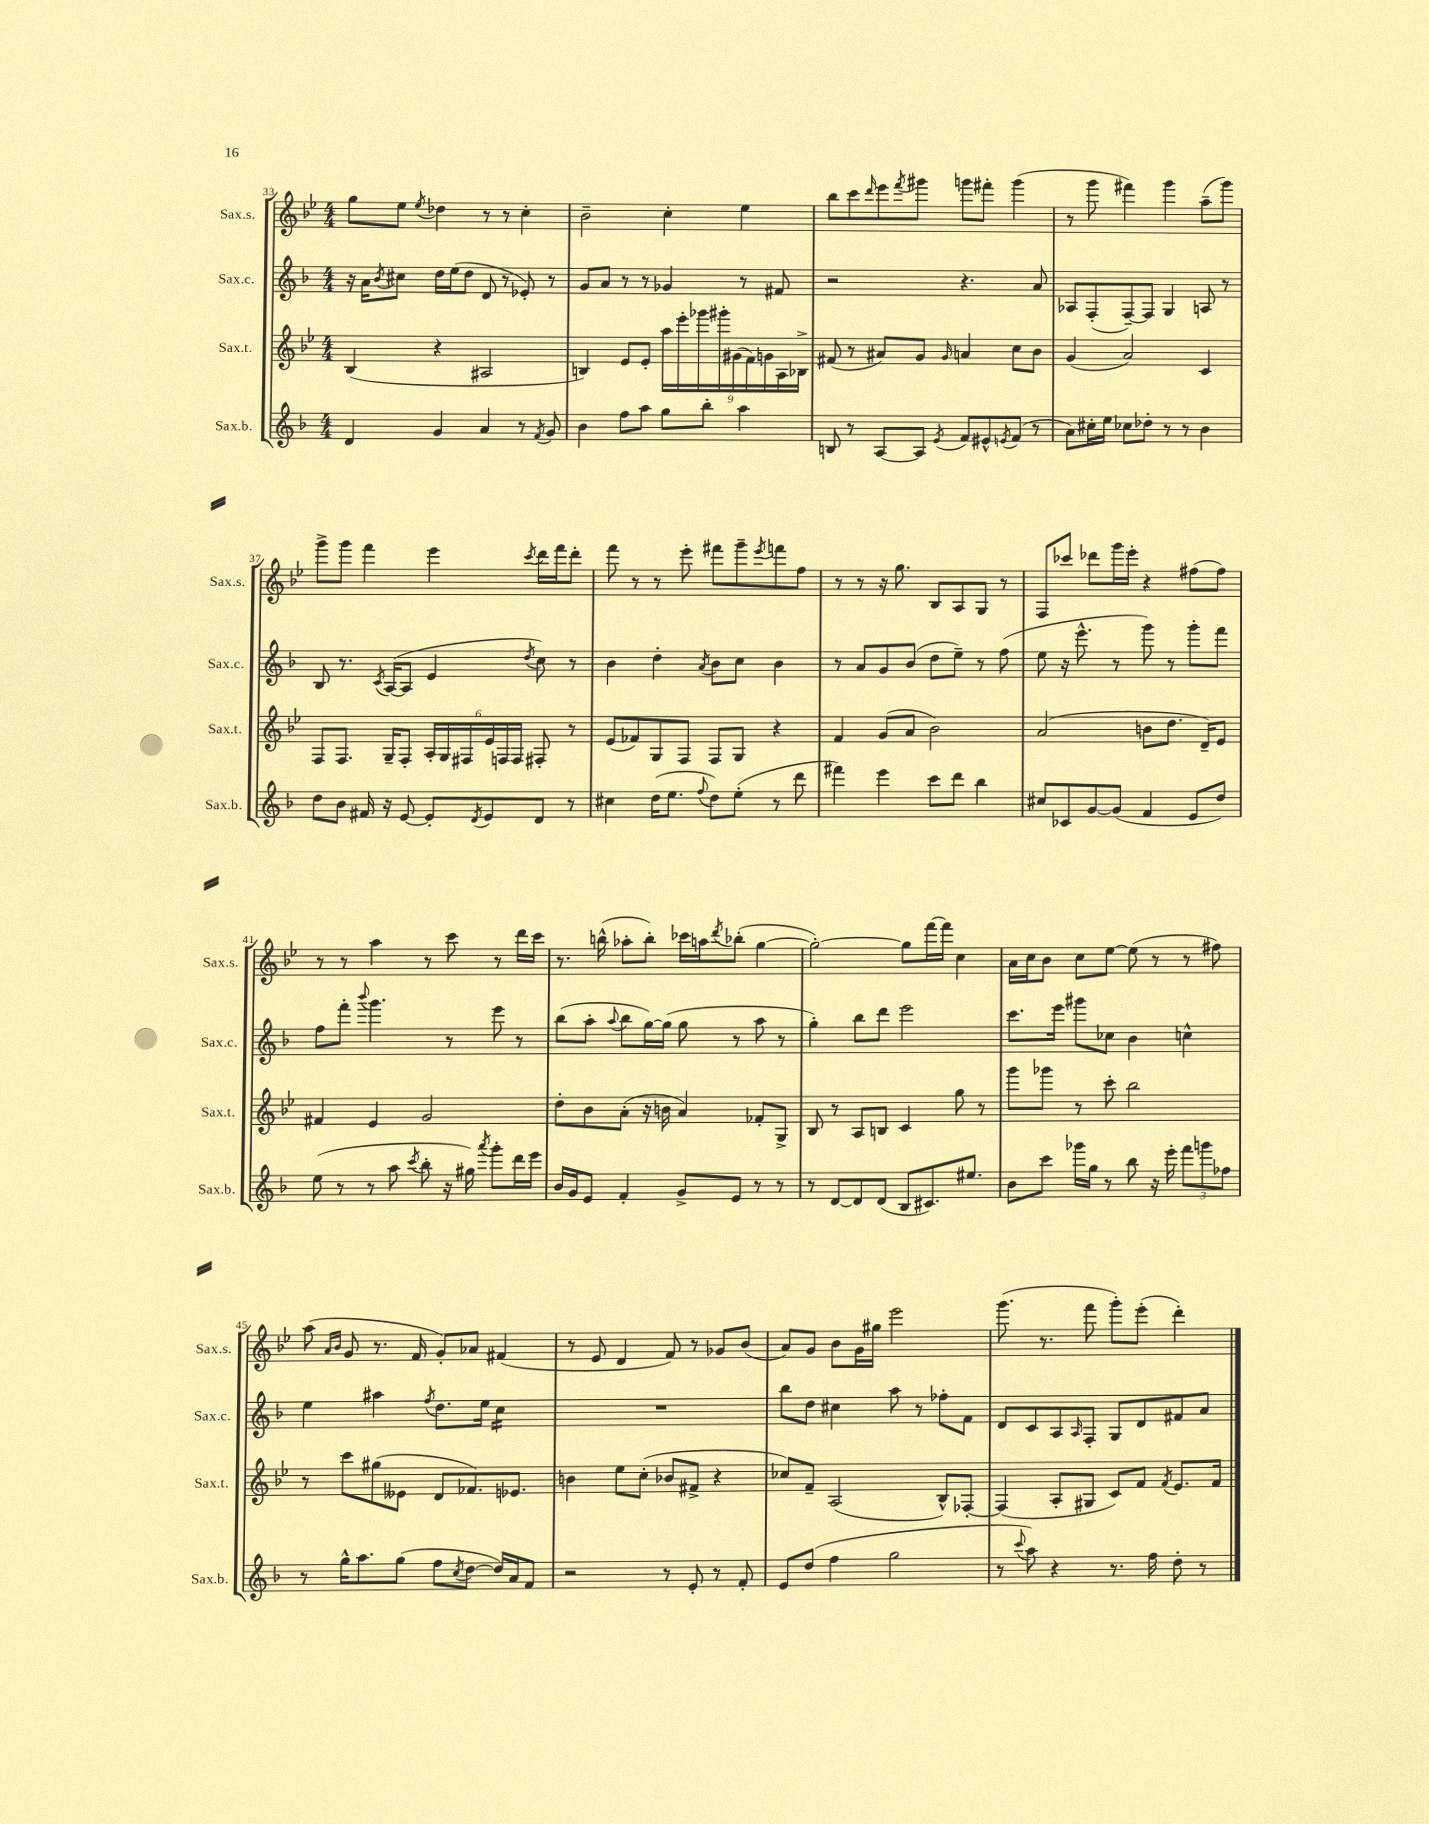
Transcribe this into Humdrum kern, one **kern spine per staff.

**kern	**kern	**kern	**kern
*staff4	*staff3	*staff2	*staff1
*clefG2	*clefG2	*clefG2	*clefG2
*k[b-]	*k[b-e-]	*k[b-]	*k[b-e-]
*M4/4	*M4/4	*M4/4	*M4/4
4d	(4B-	16r	8gg
.	.	16a	.
.	.	8qb-	.
.	.	8cc#	8ee-
.	.	.	8qee-
4g	4r	16dd	4dd-
.	.	(16ee	.
.	.	8dd	.
4a	2A#	8d	8r
.	.	8r	8r
8r	.	8e-')	4cc'
8qf	.	.	.
8g	.	8r	.
=	=	=	=
4b-	4B)	8g	2b-~
.	.	8a	.
8ff	8e-	8r	.
8aa	8e-'	8r	.
8gg	18aa	4g-	4cc'
.	18eee-'	.	.
.	18ggg-	.	.
8bb-'	.	.	.
.	18ggg#'	.	.
.	(18g#	.	.
4aa	.	8r	4ee-
.	18f)	.	.
.	18g	.	.
.	.	8f#	.
.	18A	.	.
.	18B-^	.	.
=	=	=	=
8B	(8f#	2r	8bb-
8r	8r	.	8ccc
.	.	.	16qqddd
[8A	8a#)	.	8eee-
.	.	.	8qfff
8A]	8g	.	8ggg#
8qe	16qqg	.	.
8f	4a	4.r	8ggg
8e#^^	.	.	8fff#'
8qe	.	.	.
(8f	8cc	.	(4ggg
8r	8b-	8a	.
=	=	=	=
8a)	(4g	8A-	8r
16cc#'	.	(8F'	8ggg
16ee	.	.	.
8cc-	2a)	[8F~)	4fff#)
8dd-'	.	8F]	.
8r	.	4G	4ggg
8r	.	.	.
4b-	4c	8A	(8aa~
.	.	8r	8ggg)
=	=	=	=
8dd	8F	8B-	8ggg^
8b-	8.F	8.r	8ggg
16f#	.	.	4fff
.	.	8qc	.
16r	16G~	([16A	.
[8e	8F'	8A]	.
8e']	24A'	4e	4eee-
.	24G	.	.
.	24F#	.	.
8qd	.	.	.
8e	24e-	.	.
.	24F	.	.
.	24F	.	.
.	.	8qdd	8qccc
8d	8F#'	8cc)	16ddd
.	.	.	16fff
8r	8r	8r	8ddd'
=	=	=	=
4cc#	(8e-	4b-	8fff
.	8f-)	.	8r
(16dd	8G	4dd'	8r
8.ee	.	.	.
.	8F	.	8eee-'
8qqff	.	8qa	.
8dd)	8F	8b-	8fff#
(8ee'	8G	8cc	8ggg~
.	.	.	8qeee-
8r	4r	4b-	8fff
8ddd	.	.	8ff
=	=	=	=
4fff#)	4f	8r	8r
.	.	8a	8r
4eee	(8g	8g	16r
.	.	.	8.gg
.	8a	(8b-	.
8ccc	2b-)	8dd	8B-
8ddd	.	8ee~)	8A
4bb-	.	8r	8G
.	.	(8ff	8r
=	=	=	=
8cc#	(2a	8ee	8F
8c-	.	16r	8ccc-
.	.	8.eee^^	.
[8g	.	.	8ddd-
(8g]	.	8r	16ggg
.	.	.	16eee-'
4f	8b	8ggg)	4r
.	8.dd	8r	.
8e	.	8ggg'	(8ff#
.	16d~)	.	.
8dd)	8e-	8fff	8ff#)
=	=	=	=
(8ee	4f#	8ff	8r
8r	.	8fff'	8r
.	.	8qqbbb-	.
8r	4e-	4.ggg	4aa
8aa	.	.	.
8qccc	.	.	.
8bb-'	2g	.	8r
16r	.	8r	8ccc
16gg#)	.	.	.
8qaaa	.	.	.
8ggg'	.	8eee	8r
16ddd	.	8r	16ddd
16eee	.	.	16ccc
=	=	=	=
16b-	8dd'	(8bb-	8.r
16g	.	.	.
8e	8b-	8aa'	.
.	.	.	(16bb^^
.	.	8qqaa	.
4f'	(8a'	8bb-	8aa-'
.	16r	[16gg)	8bb')
.	16b	(16gg]	.
8g^	4a)	8gg	16ccc-
.	.	.	16aa
.	.	.	8qddd
8e	.	8r	(8bb-'
8r	8f-'	8aa	[4gg
8r	8G^	8r	.
=	=	=	=
8r	8B-	4gg')	2gg'_)
[8d	8r	.	.
8d]	8A	8bb-	.
(8d	8B	8ddd	.
8B-	4c	2eee	8gg]
8.c#)	.	.	[16fff
.	.	.	16fff]
.	8gg	.	4cc
8.ee#	.	.	.
.	8r	.	.
=	=	=	=
8b-	8ggg	8.ccc	16a
.	.	.	16cc
8ccc	8ggg-	.	8b-
.	.	16eee	.
16ggg-	8r	8ggg#	8cc
16gg	.	.	.
8r	8ccc'	8cc-	[8ee-
8bb-	2bb-	4b-	(8ee-]
16r	.	.	8r
16eee'	.	.	.
12fff	.	4cc^^	8r
12ggg	.	.	.
.	.	.	8ff#)
12ff-	.	.	.
=	=	=	=
8r	8r	4ee	(8aa
.	.	.	16qqa
.	.	.	16qqb-
16gg^^	8ccc	.	8g
8.aa	.	.	.
.	(8gg#	4aa#	8.r
(8gg	8e--	.	.
.	.	.	16f
.	.	8qff	.
8ff	8d	8.dd	8g')
8qcc	.	.	.
[8dd	8.f-)	.	8a-
.	.	16ee	.
16dd])	.	4cc	(4f#
16a	8.e-	.	.
8f	.	.	.
=	=	=	=
2r	4b	1r	8r
.	.	.	8e-
.	8ee-	.	4d
.	(8cc'	.	.
8r	8b-	.	8f)
8e'	8f#^	.	8r
8r	4r	.	8g-
8f'	.	.	(8b-
=	=	=	=
8e	8cc-)	8bb-	8a)
(8dd	8f~	8dd	8g
4ff	(2A	4cc#	8b-
.	.	.	16g
.	.	.	16gg#
2gg	.	8aa	2eee-
.	.	8r	.
.	8B-^^)	8ff-'	.
.	[8F-'	8f	.
=	=	=	=
8r	(4F-]	8d	(8.ggg
8qqccc	.	.	.
8aa)	.	8c	.
.	.	.	8.r
4r	8A'	8A	.
.	.	16qqA	.
.	8G#	8F'	8fff
8.r	8c)	8G	8ggg')
.	8f	8d	(8eee-'
16ff	.	.	.
.	8qf	.	.
8dd'	8.e-	8f#	4ddd')
8r	.	8a	.
.	16f	.	.
==	==	==	==
*-	*-	*-	*-
